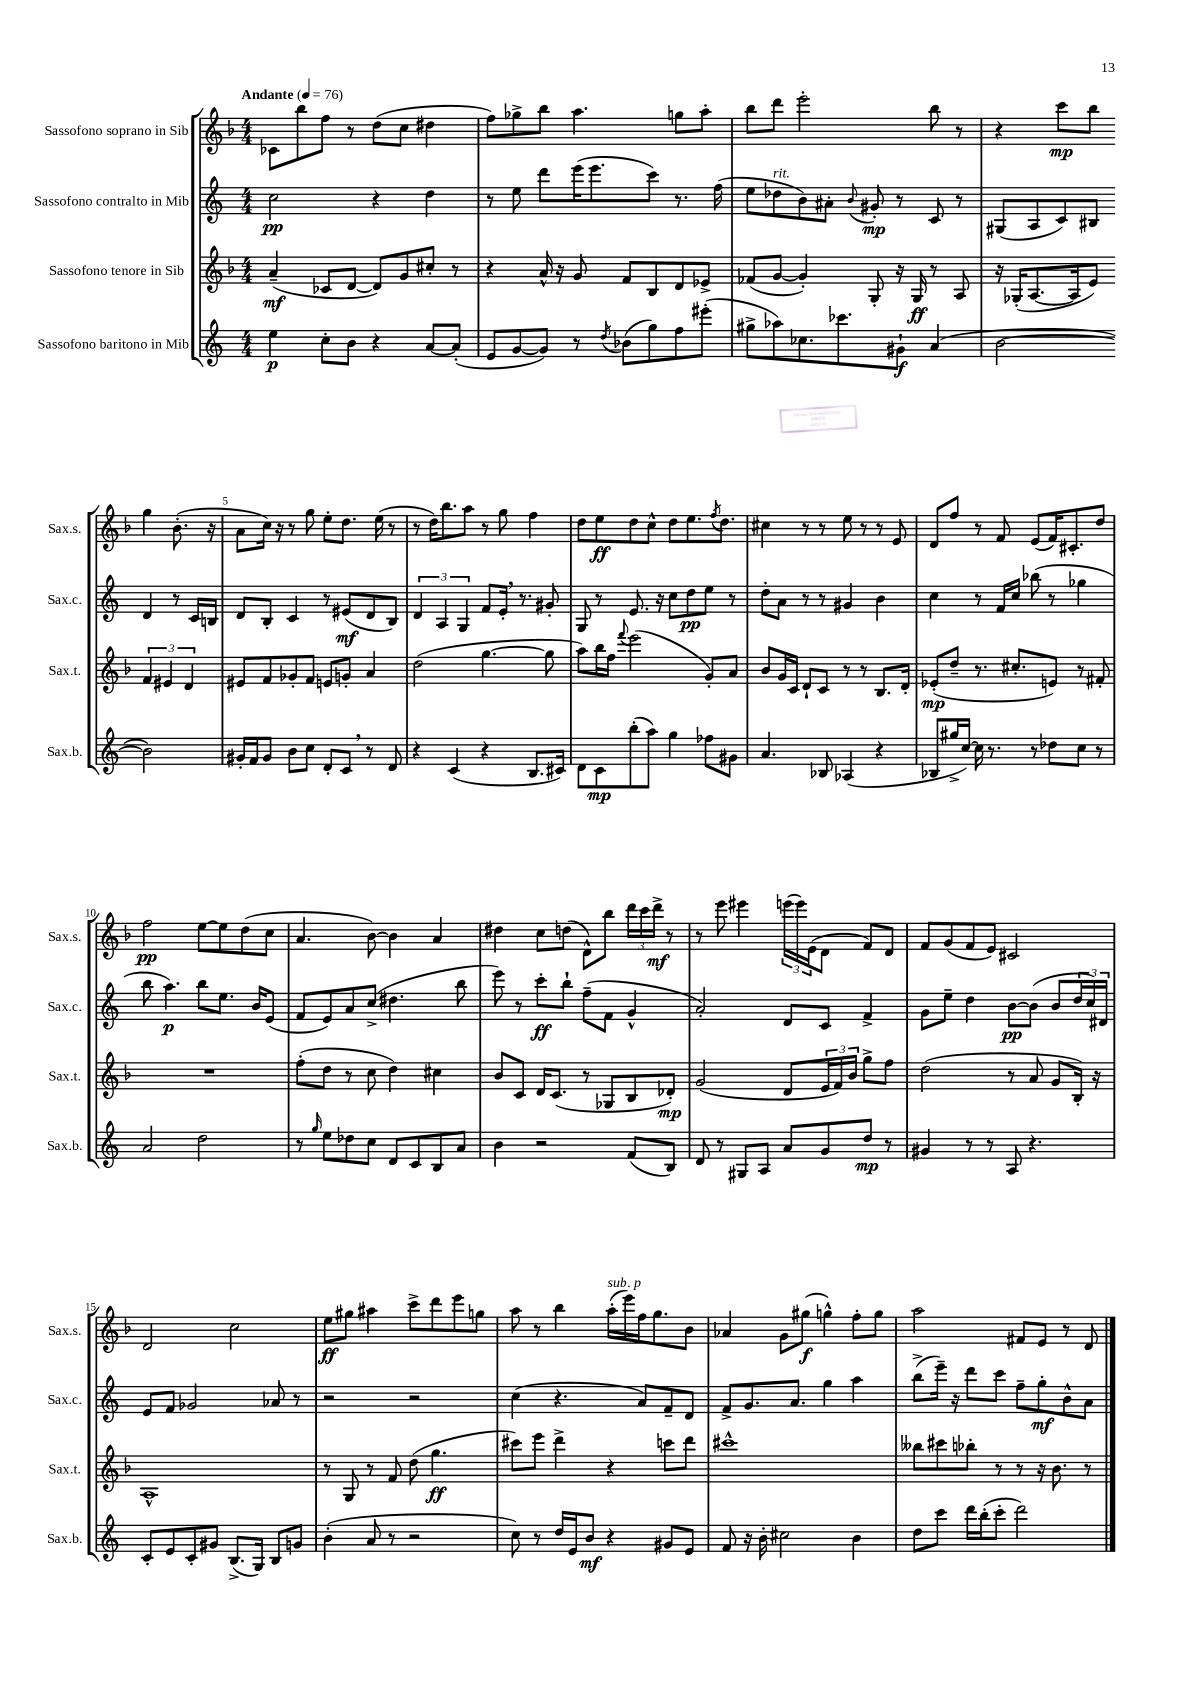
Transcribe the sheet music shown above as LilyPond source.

<<
\new StaffGroup <<
\new Staff = "s0" \with { instrumentName = "Sassofono soprano in Sib" shortInstrumentName = "Sax.s." } {
    \clef treble \key f \major \numericTimeSignature \time 4/4 \tempo "Andante" 4 = 76
    ces'8 bes''8 f''8 r8 d''8( c''8 dis''4 |
    f''8) ges''8-> bes''8 a''4. g''8 a''8-. |
    bes''8 d'''8 e'''2-. bes''8 r8 |
    r4 c'''8\mp bes''8 g''4 bes'8.-.( r16 |
    a'8 c''16) r16 r8 g''8 e''8-. d''8. e''16( r8 |
    r8 d''16) bes''8. a''8 r8 g''8 f''4 |
    d''8 e''8\ff d''8 c''8-^ d''8 e''8. \acciaccatura { f''8 } d''8. |
    cis''4 r8 r8 e''8 r8 r8 e'8 |
    d'8 f''8 r8 f'8 e'8( f'16) cis'8.-. d''8 |
    f''2\pp e''8~ e''8 d''8( c''8 |
    a'4. bes'8~) bes'4 a'4 |
    dis''4 c''8 d''8( d'8-^) bes''8 \tuplet 3/2 { d'''16 c'''16 d'''16->\mf } r8 |
    r8 e'''8 eis'''4 \tuplet 3/2 { e'''16( e'''16) e'16( } d'8 f'8) d'8 |
    f'8 g'8( f'8 e'8) cis'2 |
    d'2 c''2 |
    e''8\ff gis''8 ais''4 c'''8-> d'''8 e'''8 g''8 |
    a''8 r8 bes''4 a''16-.^\markup { \italic "sub. p" }( e'''16) f''16 g''8. bes'8 |
    aes'4 g'8 gis''8\f( g''4-^) f''8-. g''8 |
    a''2 fis'8 e'8 r8 d'8 \bar "|." |
}
\new Staff = "s1" \with { instrumentName = "Sassofono contralto in Mib" shortInstrumentName = "Sax.c." } {
    \clef treble \key c \major \numericTimeSignature \time 4/4
    c''2\pp r4 d''4 |
    r8 e''8 d'''8 e'''16( e'''8. c'''8) r8. f''16( |
    e''8 des''8^\markup { \italic "rit." } b'8) ais'8-. \appoggiatura { b'8 } gis'8-.\mp r8 c'8 r8 |
    gis8( a8 c'8) bis8 d'4 r8 c'16 b16 |
    d'8 b8-. c'4 r8 eis'8\mf( d'8 b8) |
    \tuplet 3/2 { d'4 a4 g4 } f'8 e'16-. \breathe r8. gis'8-. |
    g8 r8 e'8. r16 c''8 d''8\pp e''8 r8 |
    d''8-. a'8 r8 r8 gis'4 b'4 |
    c''4 r8 f'16 c''16 bes''8( r8 ges''4 |
    b''8 a''4.\p) b''8 e''8. b'16 e'8( |
    f'8 e'8) a'8 c''8->( dis''4. b''8 |
    e'''8) r8 c'''8-.\ff b''8-! f''8--( f'8 g'4-^ |
    a'2-.) d'8 c'8 f'4-> |
    g'8 e''8-- d''4 b'8~\pp b'8( b'8 \tuplet 3/2 { d''16 c''16) dis'16 } |
    e'8 f'8 ges'2 aes'8 r8 |
    r2 r2 |
    c''4( r4. a'8) f'8-- d'8 |
    f'8-> g'8. a'8. g''4 a''4 |
    b''8->( e'''16--) r16 d'''8 c'''8 f''8-- g''8-.\mf b'8-^ a'8 \bar "|." |
}
\new Staff = "s2" \with { instrumentName = "Sassofono tenore in Sib" shortInstrumentName = "Sax.t." } {
    \clef treble \key f \major \numericTimeSignature \time 4/4
    a'4--\mf( ces'8 d'8~ d'8) g'8 cis''8-. r8 |
    r4 a'16-^ r16 g'8 f'8 bes8 d'8 ees'8-> |
    fes'8( g'8~ g'4-.) g8-. r16 g16\ff r8 a8 |
    r16 ges16-.( a8.~ a16 e'8) \tuplet 3/2 { f'4 eis'4 d'4 } |
    eis'8 f'8 ges'8-. f'8 e'8 g'8-. a'4 |
    d''2( g''4.~ g''8 |
    a''8) bes''16 f''16 \appoggiatura { f'''8 } e'''2( g'8-.) a'8 |
    bes'8 g'16 c'16 d'8-! c'8 r8 r8 bes8. d'16-. |
    ees'8-.\mp( d''8-- r8. cis''8.-. e'8) r8 fis'8-. |
    R1 |
    f''8-.( d''8 r8 c''8 d''4) cis''4 |
    bes'8 c'8 d'16 c'8.( r8 ges8 bes8 des'8-.\mp) |
    g'2( d'8 \tuplet 3/2 { e'16 f'16) bes'16 } g''8-> f''8 |
    d''2( r8 a'8 g'8 bes16-.) r16 |
    a1-^ |
    r8 g8 r8 f'8 d''8( g''4.\ff |
    cis'''8) e'''8 d'''4-> r4 c'''8 d'''8 |
    cis'''1-^ |
    beses''8 cis'''8 bes''8-. r8 r8 r16 bes'8. r8 \bar "|." |
}
\new Staff = "s3" \with { instrumentName = "Sassofono baritono in Mib" shortInstrumentName = "Sax.b." } {
    \clef treble \key c \major \numericTimeSignature \time 4/4
    e''4\p c''8-. b'8 r4 a'8~ a'8-.( |
    e'8 g'8~ g'8) r8 \acciaccatura { d''8 } bes'8( g''8) f''8 eis'''8-.( |
    gis''8-> aes''8) ces''8. ces'''8. gis'8-!\f a'4( |
    b'2~ b'2) |
    gis'16-. f'16 gis'8 b'8 c''8 d'8-. c'8 \breathe r8 d'8 |
    r4 c'4( r4 b8. cis'16) |
    d'8 c'8\mp b''8-.( a''8) g''4 fes''8 gis'8 |
    a'4. bes8 aes4( r4 |
    bes8 gis''16-> c''16~) c''16 r8. r8 des''8 c''8 r8 |
    a'2 d''2 |
    r8 \grace { g''16 } e''8 des''8 c''8 d'8 c'8 b8 a'8 |
    b'4 r2 f'8( b8) |
    d'8 r8 gis8 a8 a'8 g'8 d''8\mp r8 |
    gis'4 r8 r8 a8 r4. |
    c'8-. e'8 c'8-. gis'8 b8.->( g16) b8 g'8 |
    b'4-.( a'8 r8 r2 |
    c''8) r8 d''16 e'16 b'8\mf r4 gis'8 e'8 |
    f'8 r16 b'16-. cis''2 b'4 |
    d''8 c'''8 d'''16 b''16-.( c'''8-. d'''2) \bar "|." |
}
>>
>>
\layout { \context { \Score \override BarNumber.break-visibility = ##(#f #t #t) barNumberVisibility = #(every-nth-bar-number-visible 5) } }
